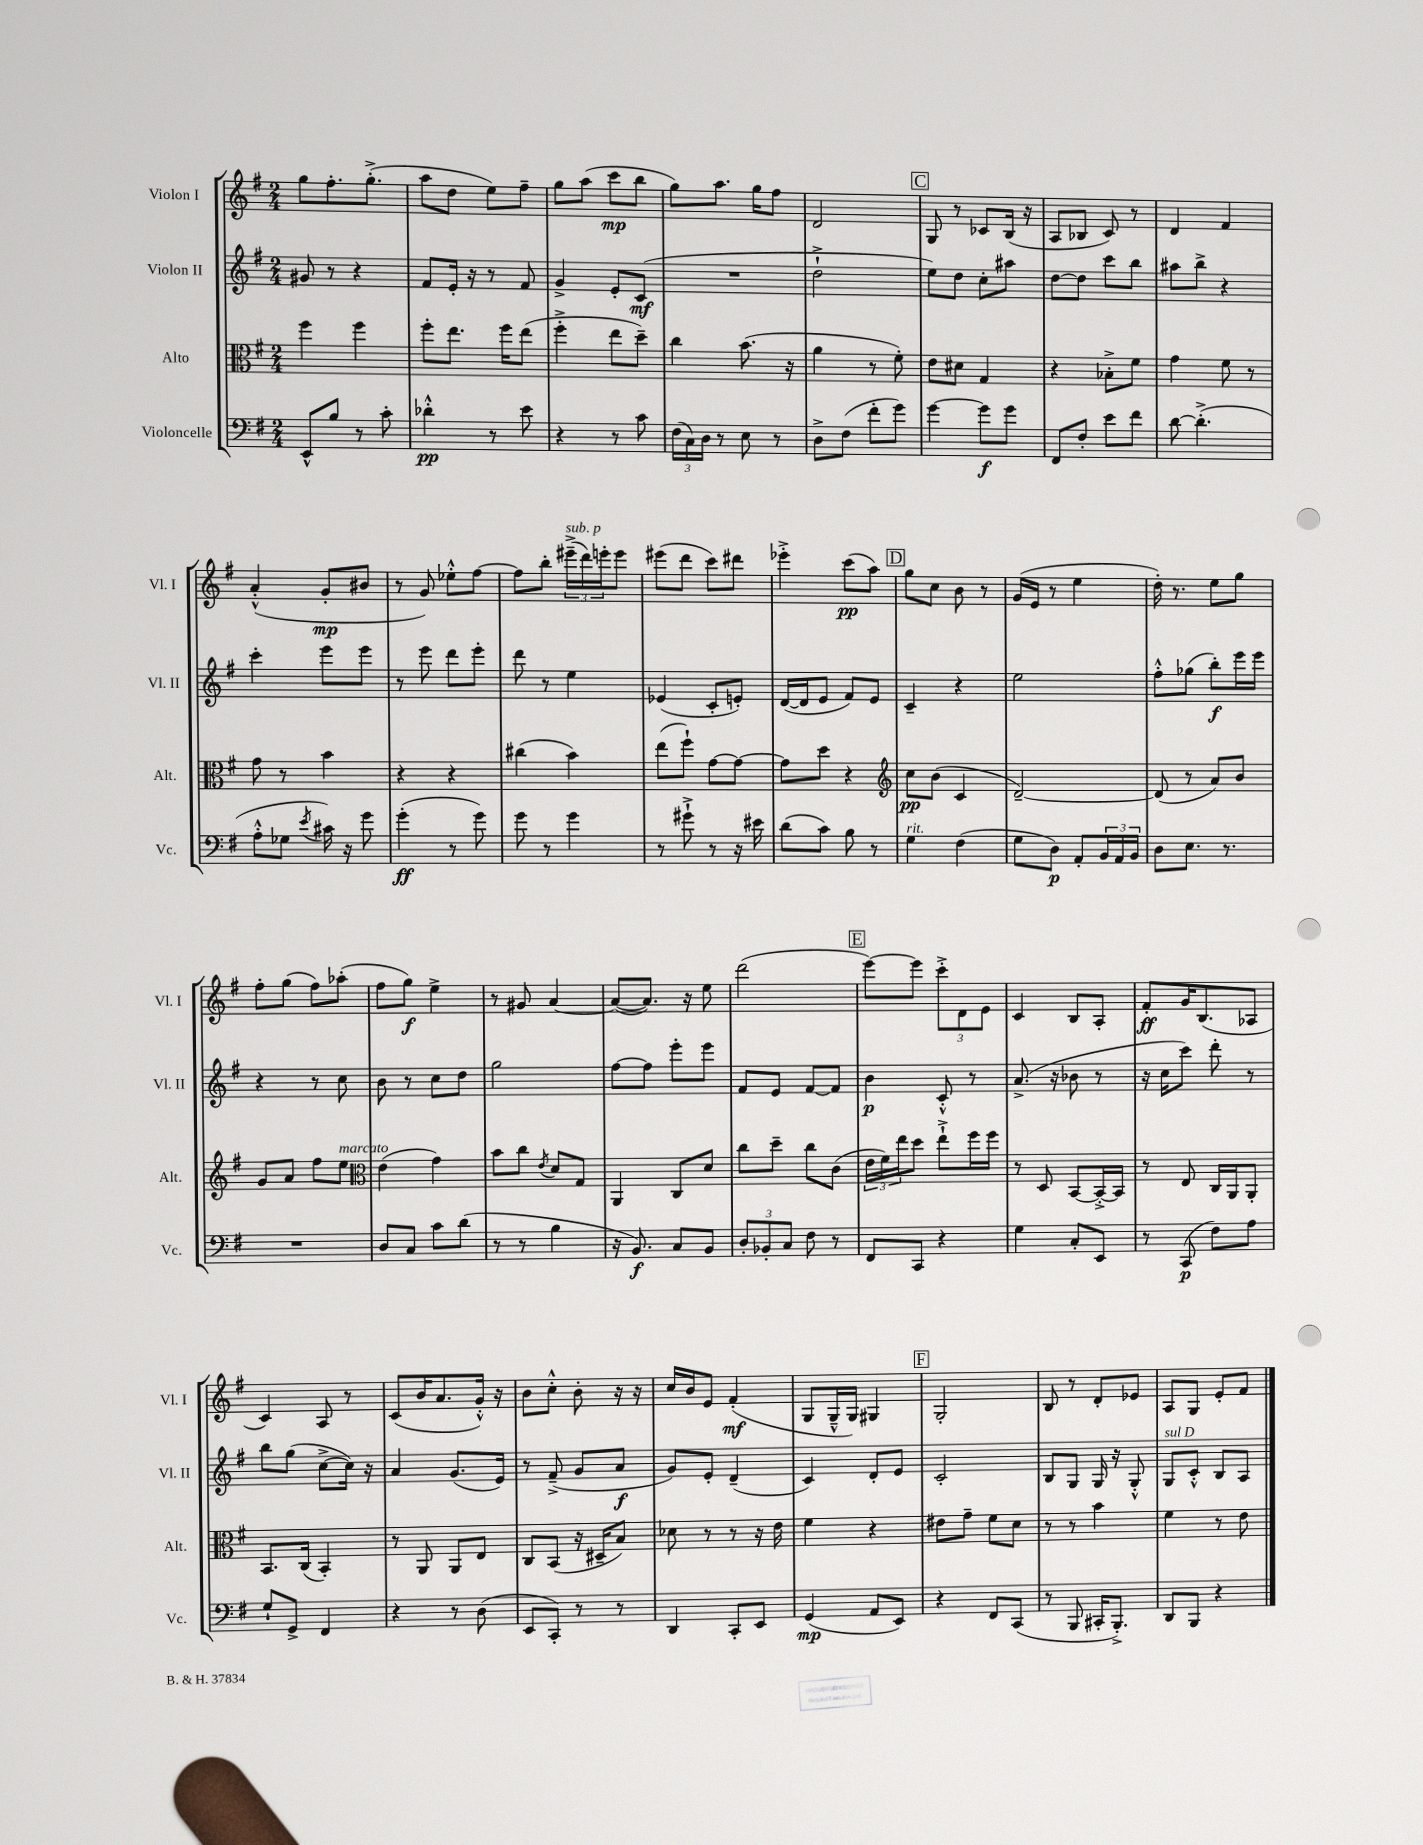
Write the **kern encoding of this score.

**kern	**dynam	**kern	**dynam	**kern	**dynam	**kern	**dynam
*part4	*part4	*part3	*part3	*part2	*part2	*part1	*part1
*staff4	*staff4	*staff3	*staff3	*staff2	*staff2	*staff1	*staff1
*I"Violoncelle	*	*I"Alto	*	*I"Violon II	*	*I"Violon I	*
*I'Vc.	*	*I'Alt.	*	*I'Vl. II	*	*I'Vl. I	*
*clefF4	*	*clefC3	*	*clefG2	*	*clefG2	*
*k[f#]	*	*k[f#]	*	*k[f#]	*	*k[f#]	*
*M2/4	*	*M2/4	*	*M2/4	*	*M2/4	*
=21	=21	=21	=21	=21	=21	=21	=21
8EE^^/L	.	4ff#\	.	8g#X/	.	8gg\L	.
8B/J	.	.	.	8r	.	8.ff#'\	.
8r	.	4ff#\	.	4r	.	.	.
.	.	.	.	.	.	(8.gg'^\J	.
8c'\	.	.	.	.	.	.	.
=22	=22	=22	=22	=22	=22	=22	=22
4d-X'^^\	pp	8ff#'\L	.	8f#/L	.	8aa\L	.
.	.	8.ee\J	.	16e'/Jk	.	8dd\J	.
.	.	.	.	16r	.	.	.
8r	.	.	.	8r	.	8ee\L)	.
.	.	16ff#\KL	.	.	.	.	.
8e\	.	(8ee\J	.	8f#/	.	8ff#~\J	.
=23	=23	=23	=23	=23	=23	=23	=23
4r	.	4ff#'^\	.	4g^/	.	8gg\L	.
.	.	.	.	.	.	(8aa\J	.
8r	.	8ee\L	.	8e'/L	.	8ccc\L	mp
8c\	.	8dd~\J)	.	(8c/J	mf	8bb\J	.
=24	=24	=24	=24	=24	=24	=24	=24
(24F#\LL	.	4cc\	.	2r	.	8gg\L)	.
24C\)	.	.	.	.	.	.	.
24D\JJ	.	.	.	.	.	.	.
8r	.	.	.	.	.	8.aa\J	.
8E\	.	(8.b\	.	.	.	.	.
.	.	.	.	.	.	16gg\KL	.
8r	.	.	.	.	.	8ff#\J	.
.	.	16r	.	.	.	.	.
=25	=25	=25	=25	=25	=25	=25	=25
8D^\L	.	4a\	.	2dd`^\	.	2d/	.
(8F#\J	.	.	.	.	.	.	.
8f#'\L	.	8r	.	.	.	.	.
8g\J)	.	8f#'\)	.	.	.	.	.
!!LO:REH:place=s1:t=C
=26	=26	=26	=26	=26	=26	=26	=26
[4g\	.	8e\L	.	8ee\L)	.	8G/	.
.	.	8d#X\J	.	8dd\J	.	8r	.
8g\L]	f	4G/	.	8cc'\L	.	8c-X/L	.
8g\J	.	.	.	8aa#X\J	.	(16B/Jk	.
.	.	.	.	.	.	16r	.
=27	=27	=27	=27	=27	=27	=27	=27
8FF#/L	.	4r	.	[8dd\L	.	8A/L	.
8F#'/J	.	.	.	8dd\J]	.	8B-X/J	.
8e\L	.	8B-X'^\L	.	8ccc\L	.	8c/)	.
8f#\J	.	8f#\J	.	8bb\J	.	8r	.
=28	=28	=28	=28	=28	=28	=28	=28
[8d\	.	4g\	.	8aa#X\L	.	4d/	.
(4.d'^\]	.	.	.	8bb^\J	.	.	.
.	.	8f#\	.	4r	.	4f#/	.
.	.	8r	.	.	.	.	.
!!LO:LB:g=z
=29	=29	=29	=29	=29	=29	=29	=29
8A'^^\L	.	8g\	.	4ccc'\	.	(4a'^^/	.
8G-X\J	.	8r	.	.	.	.	.
8qe/	.	.	.	.	.	.	.
16c#X\)	.	4b\	.	8eee\L	.	8g'/L	mp
16r	.	.	.	.	.	.	.
8g\	.	.	.	8eee\J	.	8b#X/J	.
=30	=30	=30	=30	=30	=30	=30	=30
(4g'\	ff	4r	.	8r	.	8r	.
.	.	.	.	8eee\	.	8g/)	.
8r	.	4r	.	8ddd\L	.	8ee-X'^^\L	.
8g\)	.	.	.	8eee'\J	.	[8ff#\J	.
=31	=31	=31	=31	=31	=31	=31	=31
8g\	.	(4cc#X\	.	8ddd\	.	8ff#\L]	.
8r	.	.	.	8r	.	8bb'\J	.
!	!	!	!	!	!	!LO:TX:a:i:t=sub. p	!
4g\	.	4b\)	.	4ee\	.	(24eee#X~^\LL	.
.	.	.	.	.	.	24ddd\)	.
.	.	.	.	.	.	24eeen'\J	.
.	.	.	.	.	.	8eee\J	.
=32	=32	=32	=32	=32	=32	=32	=32
8r	.	(8ee\L	.	(4e-X/	.	(8eee#X\L	.
8g#X`^\	.	8ff#`\J)	.	.	.	8ddd\J	.
8r	.	[8g\L	.	8c'/L	.	8ccc\L)	.
16r	.	8g\J_	.	8en'/J)	.	8ddd#X\J	.
16e#X\	.	.	.	.	.	.	.
=33	=33	=33	=33	=33	=33	=33	=33
(8d\L	.	8g\L]	.	([16d/LL	.	4eee-X'^\	.
.	.	.	.	16d/J]	.	.	.
8c\J)	.	8dd\J	.	8e/J	.	.	.
8B\	.	4r	.	8f#/L)	.	(8ccc\L	pp
8r	.	.	.	8e/J	.	8aa\J)	.
!!LO:REH:place=s1:t=D
=34	=34	=34	=34	=34	=34	=34	=34
*	*	*clefG2	*	*	*	*	*
!LO:TX:a:i:t=rit.	!	!	!	!	!	!	!
4G\	.	8cc\L	pp	4c~/	.	8gg\L	.
.	.	(8b\J	.	.	.	8cc\J	.
(4F#\	.	4c/	.	4r	.	8b\	.
.	.	.	.	.	.	8r	.
=35	=35	=35	=35	=35	=35	=35	=35
8G\L	.	[2d~/)	.	2ee\	.	(16g/LL	.
.	.	.	.	.	.	16e/JJ	.
8D\J)	p	.	.	.	.	8r	.
8AA'/L	.	.	.	.	.	4ee\	.
24BB/L	.	.	.	.	.	.	.
24AA/	.	.	.	.	.	.	.
24BB/JJ	.	.	.	.	.	.	.
=36	=36	=36	=36	=36	=36	=36	=36
8D\L	.	(8d/]	.	8ff#'^^\L	.	16dd'\)	.
.	.	.	.	.	.	8.r	.
8.E\J	.	8r	.	(8gg-X\J	.	.	.
.	.	8a/L)	.	8bb'\L)	f	8ee\L	.
8.r	.	.	.	.	.	.	.
.	.	8b/J	.	16eee\L	.	8gg\J	.
.	.	.	.	16eee\JJ	.	.	.
!!LO:LB:g=z
=37	=37	=37	=37	=37	=37	=37	=37
2r	.	8g/L	.	4r	.	8ff#'\L	.
.	.	8a/J	.	.	.	(8gg\J	.
.	.	8ff#\L	.	8r	.	8ff#\L)	.
!	!	!LO:TX:a:i:t=marcato	!	!	!	!	!
.	.	8ee\J	.	8cc\	.	(8aa-X'\J	.
=38	=38	=38	=38	=38	=38	=38	=38
*	*	*clefC3	*	*	*	*	*
8D/L	.	(4e\	.	8b\	.	8ff#\L	.
8C/J	.	.	.	8r	.	8gg\J)	f
8c\L	.	4g\)	.	8cc\L	.	4ee^\	.
(8d\J	.	.	.	8dd\J	.	.	.
=39	=39	=39	=39	=39	=39	=39	=39
8r	.	8b\L	.	2gg\	.	8r	.
8r	.	8cc\J	.	.	.	8g#X/	.
.	.	8qe/	.	.	.	.	.
4B\	.	8d/L	.	.	.	[4a/	.
.	.	8G/J	.	.	.	.	.
=40	=40	=40	=40	=40	=40	=40	=40
16r	.	4AA/	.	[8ff#\L	.	(8a/L_	.
8.BB/)	f	.	.	.	.	.	.
.	.	.	.	8ff#\J]	.	8.a/J])	.
8C/L	.	8C/L	.	8eee'\L	.	.	.
.	.	.	.	.	.	16r	.
8BB/J	.	8d/J	.	8eee\J	.	8ee\	.
=41	=41	=41	=41	=41	=41	=41	=41
12D'/L	.	8cc\L	.	8f#/L	.	(2ddd\	.
12BB-X'/	.	.	.	.	.	.	.
.	.	8dd~\J	.	8e/J	.	.	.
12C/J	.	.	.	.	.	.	.
8F#\	.	8cc\L	.	[8f#/L	.	.	.
8r	.	(8c\J	.	8f#/J]	.	.	.
!!LO:REH:place=s1:t=E
=42	=42	=42	=42	=42	=42	=42	=42
8FF#/L	.	24e\LL	.	4b\	p	[8eee\L)	.
.	.	24f#\)	.	.	.	.	.
.	.	24ee\J	.	.	.	.	.
8CC/J	.	8dd\J	.	.	.	8eee\J]	.
4r	.	8ee`^\L	.	8c'^^/	.	12ccc'^\L	.
.	.	.	.	.	.	12d\	.
.	.	16ff#\L	.	8r	.	.	.
.	.	.	.	.	.	12e\J	.
.	.	16ff#\JJ	.	.	.	.	.
=43	=43	=43	=43	=43	=43	=43	=43
4G\	.	8r	.	(8.a^/	.	4c/	.
.	.	8D/	.	.	.	.	.
.	.	.	.	16r	.	.	.
8C'/L	.	[8BB/L	.	8b-X\	.	8B/L	.
8EE/J	.	16BB'^/L_	.	8r	.	8A'/J	.
.	.	16BB/JJ]	.	.	.	.	.
=44	=44	=44	=44	=44	=44	=44	=44
8r	.	8r	.	16r	.	8f#'/L	ff
.	.	.	.	16cc\KL	.	.	.
(8CC/	p	8E/	.	8ccc\J)	.	16g/K	.
.	.	.	.	.	.	(8.B/	.
8F#\L)	.	16C/LL	.	8ddd'\	.	.	.
.	.	16AA/J	.	.	.	.	.
8A\J	.	8AA'/J	.	8r	.	8A-X/J	.
!!LO:LB:g=z
=45	=45	=45	=45	=45	=45	=45	=45
8G`/L	.	8.BB/L	.	8bb\L	.	4c/)	.
8GG^/J	.	.	.	(8gg\J	.	.	.
.	.	(16C/Jk	.	.	.	.	.
4FF#/	.	4BB'/)	.	[8cc^\L	.	8A/	.
.	.	.	.	16cc\Jk])	.	8r	.
.	.	.	.	16r	.	.	.
=46	=46	=46	=46	=46	=46	=46	=46
4r	.	8r	.	4a/	.	(8c/L	.
.	.	8AA/	.	.	.	16b/K	.
.	.	.	.	.	.	8.a/	.
8r	.	8AA/L	.	(8.g/L	.	.	.
(8D\	.	8E/J	.	.	.	16g'^^/Jk)	.
.	.	.	.	16e/Jk)	.	16r	.
=47	=47	=47	=47	=47	=47	=47	=47
8EE/L	.	8C/L	.	8r	.	8b\L	.
8CC'/J)	.	(8BB/J	.	(8f#~^/	.	8cc'^^\J	.
8r	.	16r	.	8g/L	.	8b'\	.
.	.	16D#X~/KL	.	.	.	.	.
8r	.	8B/J)	.	8a/J	f	16r	.
.	.	.	.	.	.	16r	.
=48	=48	=48	=48	=48	=48	=48	=48
4DD/	.	8d-X\	.	8g/L)	.	16cc/LL	.
.	.	.	.	.	.	16b/J	.
.	.	8r	.	8e'/J	.	8e/J	.
8CC'/L	.	8r	.	(4d~/	.	(4f#'/	mf
8EE/J	.	16r	.	.	.	.	.
.	.	16e\	.	.	.	.	.
=49	=49	=49	=49	=49	=49	=49	=49
(4GG/	mp	4f#\	.	4c/)	.	8G/L	.
.	.	.	.	.	.	16G~^^/L	.
.	.	.	.	.	.	16G/JJ)	.
8AA/L	.	4r	.	8d'/L	.	4G#X/	.
8EE/J)	.	.	.	8e/J	.	.	.
!!LO:REH:place=s1:t=F
=50	=50	=50	=50	=50	=50	=50	=50
4r	.	8e#X\L	.	2c'/	.	2G'/	.
.	.	8g~\J	.	.	.	.	.
8FF#/L	.	8f#\L	.	.	.	.	.
(8CC/J	.	8d\J	.	.	.	.	.
=51	=51	=51	=51	=51	=51	=51	=51
8r	.	8r	.	8B/L	.	8B/	.
8BBB/	.	8r	.	8G/J	.	8r	.
16CC#X'/KL	.	4b\	.	16G/	.	8d'/L	.
8.BBB'^/J)	.	.	.	16r	.	.	.
.	.	.	.	8G'^^/	.	8e-X/J	.
=52	=52	=52	=52	=52	=52	=52	=52
!	!	!	!	!LO:TX:a:i:t=sul D	!	!	!
8DD/L	.	4f#\	.	8G/L	.	8A/L	.
8BBB/J	.	.	.	8c'^^/J	.	8G/J	.
4r	.	8r	.	8B/L	.	8e'/L	.
.	.	8e\	.	8A/J	.	8f#/J	.
==	==	==	==	==	==	==	==
*-	*-	*-	*-	*-	*-	*-	*-
